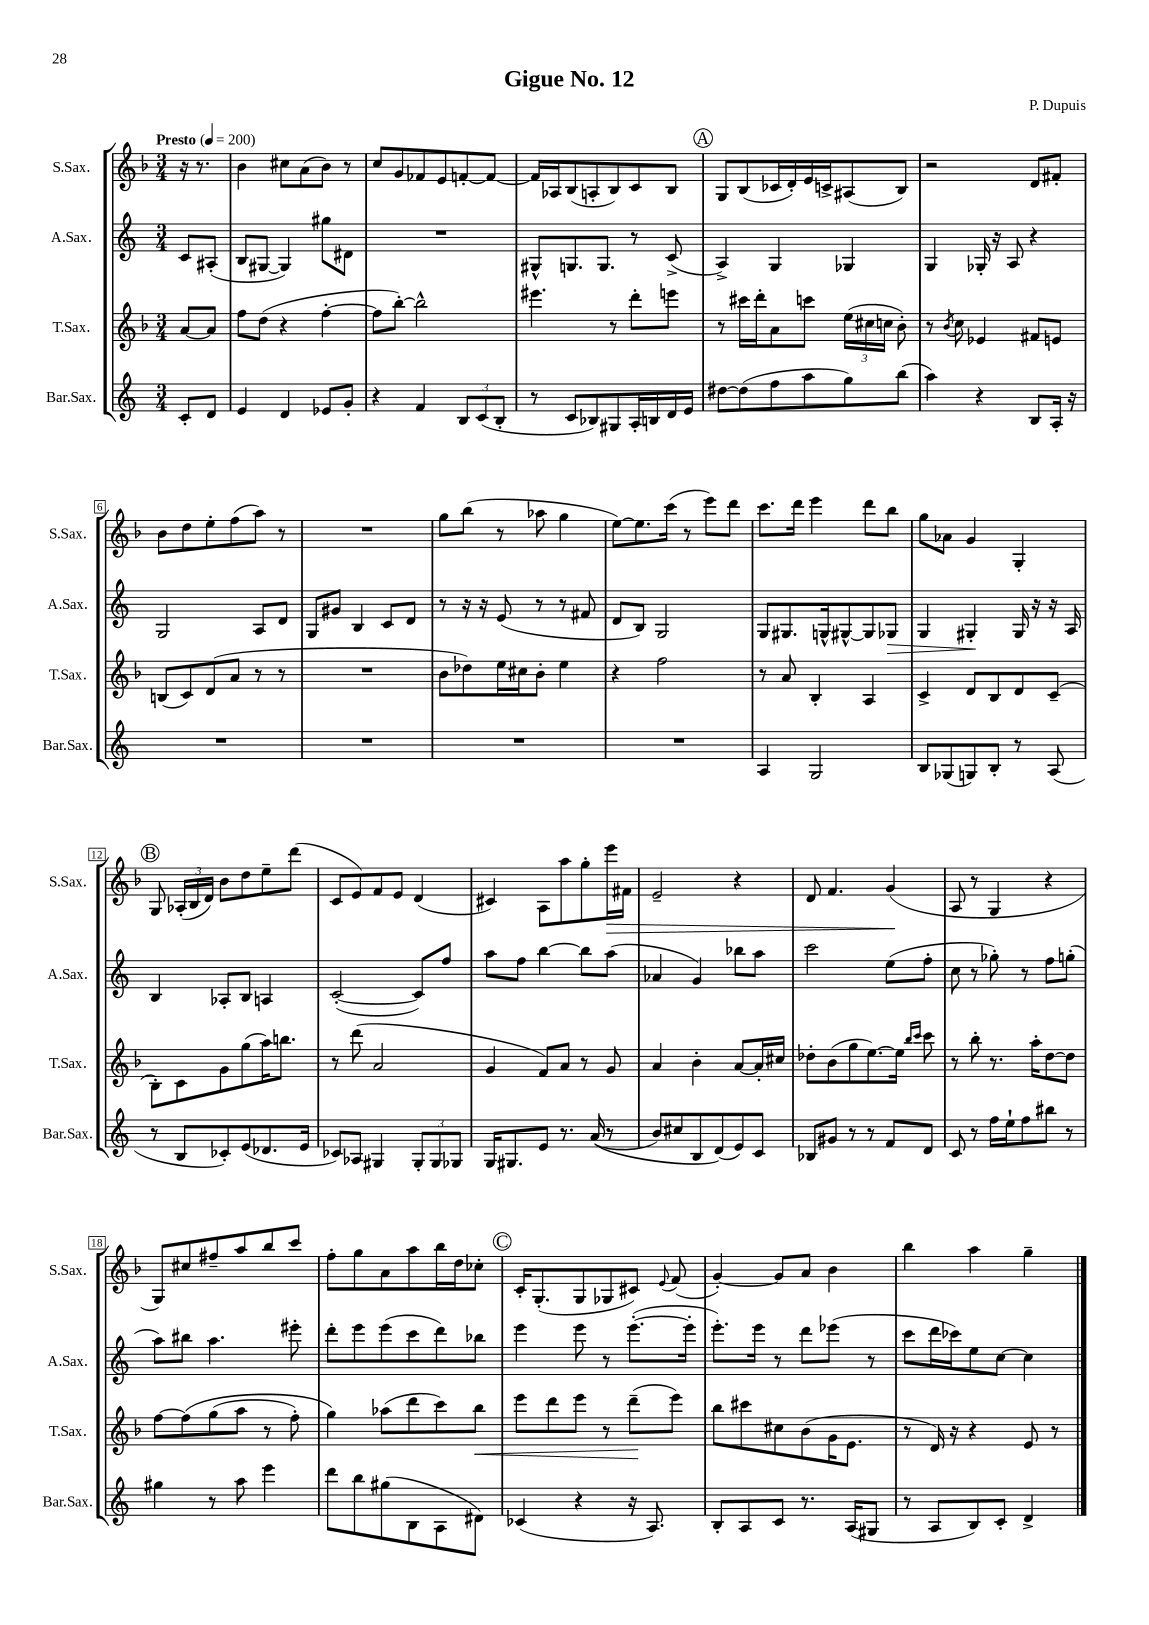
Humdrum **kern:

**kern	**kern	**kern	**kern
*staff4	*staff3	*staff2	*staff1
*clefG2	*clefG2	*clefG2	*clefG2
*k[]	*k[b-]	*k[]	*k[b-]
*M3/4	*M3/4	*M3/4	*M3/4
*MM200	*MM200	*MM200	*MM200
8c'	[8a	8c	16r
.	.	.	8.r
8d	8a]	(8A#'	.
=	=	=	=
4e	8ff	8B	4b-
.	(8dd	[8G#	.
4d	4r	4G#])	8cc#
.	.	.	(8a
8e-	[4ff'	8gg#	8b-)
8g'	.	8d#	8r
=	=	=	=
4r	8ff]	2.r	8cc
.	[8bb-')	.	8g
4f	2bb-^^]	.	8f-
.	.	.	8e
12B	.	.	[8f'
(12c	.	.	.
.	.	.	8f_
12B'	.	.	.
=	=	=	=
8r	4.eee#	8G#^^	16f]
.	.	.	16A-
8c	.	8.G	(8B-
8B-)	.	.	8A'
.	.	8.G	.
8G#	8r	.	8B-)
16A'	8ddd'	8r	8c
16B	.	.	.
16d	8eee	(8c^	8B-
16e	.	.	.
=	=	=	=
[8dd#	8r	4A^)	8G
(8dd#]	16ccc#	.	(8B-
.	16ddd'	.	.
8ff	8a	4G	16c-
.	.	.	16d')
8aa	8ccc	.	16e
.	.	.	16c^
8gg)	(24ee	4G-	(8A#
.	24cc#	.	.
.	24cc	.	.
(8bb	8b-')	.	8B-)
=	=	=	=
4aa)	8r	4G	2r
.	8qb-	.	.
.	8cc	.	.
4r	4e-	16G-'	.
.	.	16r	.
.	.	8A	.
8B	8f#	4r	8d
16A'	8e	.	8f#'
16r	.	.	.
=	=	=	=
2.r	(8B	2G	8b-
.	8c)	.	8dd
.	(8d	.	8ee'
.	8a	.	(8ff
.	8r	8A	8aa)
.	8r	8d	8r
=	=	=	=
2.r	2.r	8G	2.r
.	.	8g#	.
.	.	4B	.
.	.	8c	.
.	.	8d	.
=	=	=	=
2.r	8b-	8r	8gg
.	8dd-)	16r	(8bb-
.	.	16r	.
.	16ee	(8e	8r
.	16cc#	.	.
.	8b-'	8r	8aa-
.	4ee	8r	4gg
.	.	8f#	.
=	=	=	=
2.r	4r	8d	[8ee)
.	.	8B)	8.ee]
.	2ff	2G	.
.	.	.	(16ccc
.	.	.	8r
.	.	.	8eee)
.	.	.	8ddd
=	=	=	=
4A	8r	8G	8.ccc
.	8a	8.G#	.
.	.	.	16ddd
2G	4B-'	.	4eee
.	.	16G^^	.
.	.	[8G#^^	.
.	4A	8G#]	8ddd
.	.	8G-	8bb-
=	=	=	=
8B	4c^	4G	8gg
(8G-	.	.	8a-
8G)	8d	4G#'	4g
8B'	8B-	.	.
8r	8d	16G#	4G'
.	.	16r	.
(8A	(8c~	16r	.
.	.	16A	.
=	=	=	=
8r	8B-')	4B	8G
8B	8c	.	(24A-'
.	.	.	24B-
.	.	.	24d)
8c-')	8g	8A-'	8b-
(8e	(8gg	8B	8dd
8.d-	16aa)	4A	8ee~
.	8.bb	.	.
.	.	.	(8ddd
16e	.	.	.
=	=	=	=
8c-)	8r	([2c'	8c
8A-	(8ddd	.	8e)
4G#	2a	.	8f
.	.	.	8e
12G#'	.	8c])	(4d
12G#	.	.	.
.	.	8ff	.
12G-	.	.	.
=	=	=	=
16G	4g	8aa	4c#)
8.G#	.	.	.
.	.	8ff	.
8e	8f)	[4bb	8A
8.r	8a	.	8aa
.	8r	8bb]	8gg'
&((16a	.	.	.
8r	8g	(8aa	16eee
.	.	.	16f#
=	=	=	=
8b)	4a	4a-	2e~
8cc#	.	.	.
8B	4b-'	4g)	.
(8d&)	.	.	.
8e)	[8a	8bb-	4r
8c	16a']	8aa	.
.	16cc#	.	.
=	=	=	=
8B-	8dd-'	2ccc	8d
8g#	(8b-	.	4.f
8r	8gg	.	.
8r	[8.ee)	.	.
8f	.	(8ee	(4g
.	16ee]	.	.
.	16qqbb-	.	.
.	16qqccc	.	.
8d	8ccc	8ff'	.
=	=	=	=
8c	8r	8cc	8A
8r	8bb-'	8r	8r
16ff	8.r	8gg-')	4G
16ee`	.	.	.
8ff	.	8r	.
.	16aa'	.	.
8bb#	[8dd	8ff	4r
8r	8dd]	(8gg'	.
=	=	=	=
4gg#	[8ff	8aa)	8G)
.	&(8ff]	8bb#	8cc#
8r	(8gg	4.aa	8ff#~
8aa	8aa	.	8aa
4eee	8r	.	8bb-
.	8ff')	8eee#'	8ccc
=	=	=	=
8ddd	4gg&)	8ddd'	8ff'
8bb	.	8eee	8gg
(8gg#	(8aa-	(8eee	8a
8B	8ddd	8ccc	8aa
8A	8ccc)	8ddd)	16bb-
.	.	.	16dd
8d#)	8bb-	8bb-	8cc-'
=	=	=	=
(4c-	8eee	4eee	16c'
.	.	.	(8.G'
.	8ddd	.	.
4r	8eee	8eee	8G
.	8r	8r	8G-
16r	(8ddd~	([8.eee'	8c#)
8.A)	.	.	.
.	.	.	8qqe
.	8eee)	.	(8f
.	.	16eee']	.
=	=	=	=
8B'	8bb-	8.eee')	[4g')
8A	8ccc#	.	.
.	.	16eee	.
8c	8cc#	8r	8g]
8.r	(8b-	8ddd	8a
.	16g	(8eee-	4b-
(16A	8.e	.	.
8G#	.	8r	.
=	=	=	=
8r	8r	8ccc	4bb-
8A	16d)	16ddd	.
.	16r	16ccc-)	.
8B)	4r	8ee	4aa
8c'	.	[8cc	.
4d^	8e	4cc]	4gg~
.	8r	.	.
==	==	==	==
*-	*-	*-	*-
